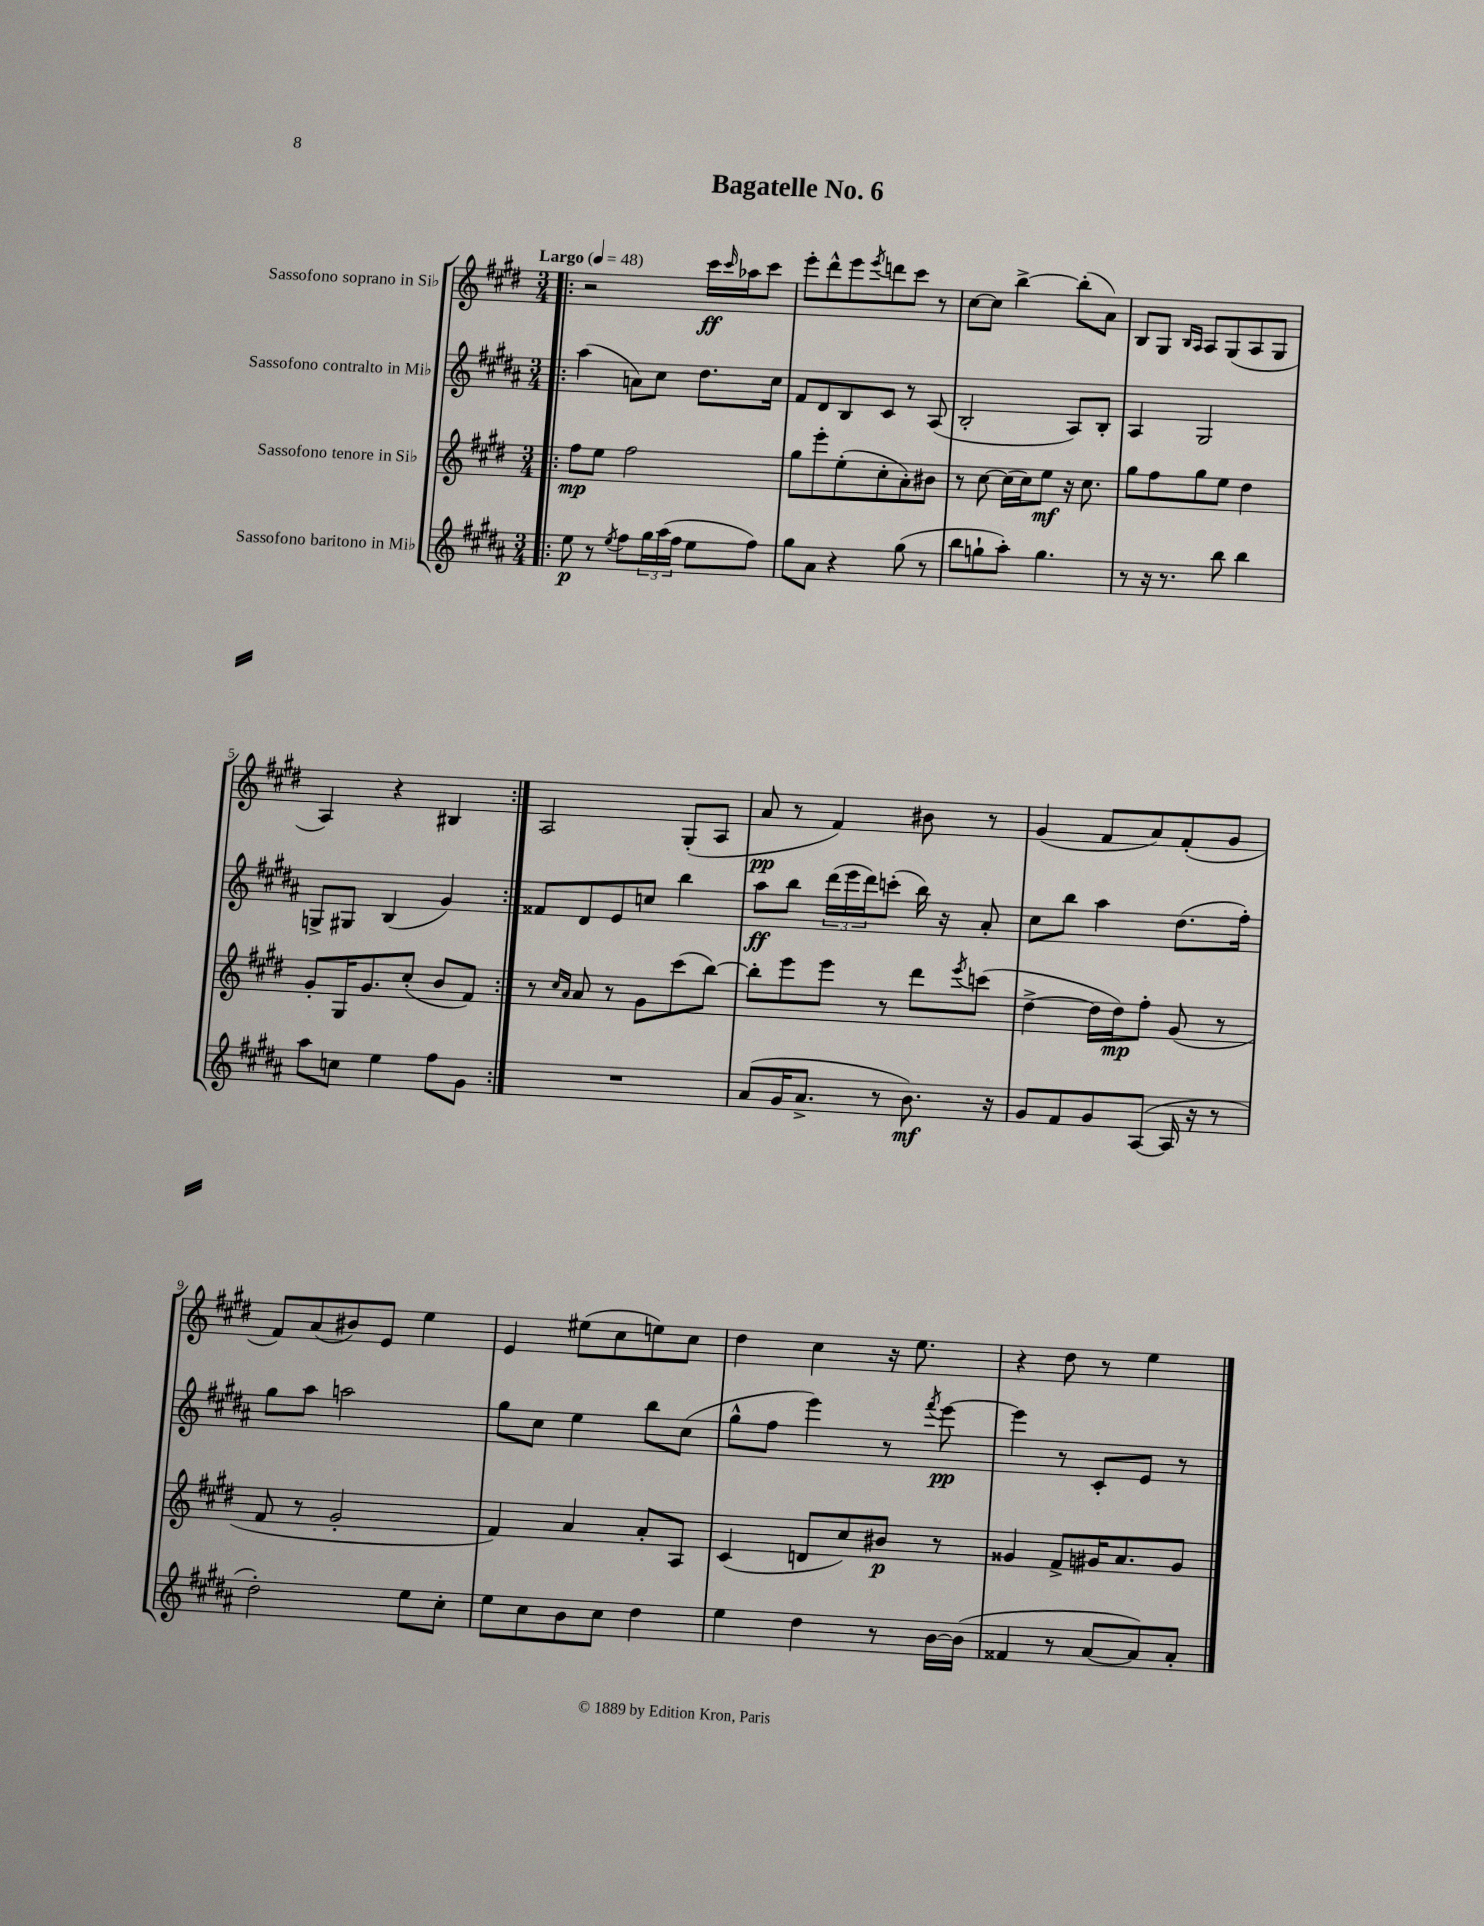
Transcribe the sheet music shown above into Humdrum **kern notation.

**kern	**kern	**kern	**kern
*staff4	*staff3	*staff2	*staff1
*clefG2	*clefG2	*clefG2	*clefG2
*k[f#c#g#d#a#]	*k[f#c#g#d#]	*k[f#c#g#d#a#]	*k[f#c#g#d#]
*M3/4	*M3/4	*M3/4	*M3/4
*MM48	*MM48	*MM48	*MM48
=!|:	=!|:	=!|:	=!|:
8ee	8ff#	(4aa#	2r
8r	8ee	.	.
8qee	.	.	.
8ff#	2ff#	8a)	.
24gg#	.	8cc#	.
(24aa#	.	.	.
24ff#	.	.	.
8ee	.	8.dd#	16ccc#
.	.	.	16qqccc#
.	.	.	16aa-
8ff#)	.	.	8ccc#
.	.	16cc#	.
=	=	=	=
8gg#	8gg#	8f#	8eee'
8a#	8eee'	8d#	8ddd#^^
4r	(8ee'	8B	8eee
.	.	.	8qeee
.	8cc#'	8c#	8ddd
(8gg#	8a')	8r	8ccc#
8r	8b#	(8A#	8r
=	=	=	=
8bb	8r	2B'	[8cc#
8gg`	[8cc#	.	8cc#]
8aa#')	(16cc#]	.	[4bb^
.	16cc#)	.	.
4.gg	8ee	.	.
.	16r	8A#)	(8bb']
.	8.cc#	.	.
.	.	8B'	8a)
=	=	=	=
8r	8gg#	4A#	8B
16r	8ff#	.	8G#
8.r	.	.	.
.	.	.	16qqB
.	.	.	16qqA
.	8gg#	2G#	8A
8bb	8ee	.	(8G#
4bb	4dd#	.	8A
.	.	.	8G#
=	=	=	=
8aa#	8g#'	8G^	4A)
8cc	16G#	8G#	.
.	8.g#	.	.
4ee	.	(4B	4r
.	(8cc#'	.	.
8ff#	8b	4g#)	4B#
8g#	8f#)	.	.
=:|!	=:|!	=:|!	=:|!
2.r	8r	8f##	2A
.	16qqcc#	.	.
.	16qqa	.	.
.	8a	8d#	.
.	8r	8e	.
.	8g#	8cc	.
.	(8ccc#	4bb	(8G#'
.	[8bb)	.	8A
=	=	=	=
(8a#	8bb']	8aa#	8a
16g#	8eee	8bb	8r
8.a#^	.	.	.
.	8eee	(24ddd#	4f#)
.	.	24eee	.
.	.	24ddd#)	.
8r	8r	(8ccc'	.
8.b)	8ddd#	16bb)	8b#
.	.	16r	.
.	8qeee	.	.
.	(8ccc	8a#'	8r
16r	.	.	.
=	=	=	=
8g#	[4dd#^	8cc#	(4g#
8f#	.	8bb	.
8g#	16dd#]	4aa#	8f#
.	16dd#)	.	.
([8A#	8ff#'	.	8a)
16A#]	(8g#	(8.dd#	(8f#'
16r	.	.	.
8r	8r	.	8g#
.	.	16ff#')	.
=	=	=	=
2dd#')	8f#	8gg#	8f#)
.	8r	8aa#	(8a
.	2g#'	2aa	8b#)
.	.	.	8e
8ee	.	.	4ee
8cc#'	.	.	.
=	=	=	=
8ee	4f#)	8gg#	4e
8cc#	.	8cc#	.
8b	4a	4ee	(8ee#
8cc#	.	.	8cc#
4dd#	8a'	8bb	8ee)
.	8A	(8cc#	8cc#
=	=	=	=
4ee	(4c#	8gg#^^	4dd#
.	.	8ff#	.
4dd#	8d	4eee)	4cc#
.	8cc#)	.	.
8r	8b#	8r	16r
.	.	.	8.ee
.	.	8qfff#	.
[16b	8r	[8eee	.
(16b]	.	.	.
=	=	=	=
4f##	4g##	4eee]	4r
8r	8f#^	8r	8dd#
[8a#	16g#	8c#'	8r
.	8.a	.	.
8a#])	.	8e	4ee
8a#'	8g#	8r	.
==	==	==	==
*-	*-	*-	*-
